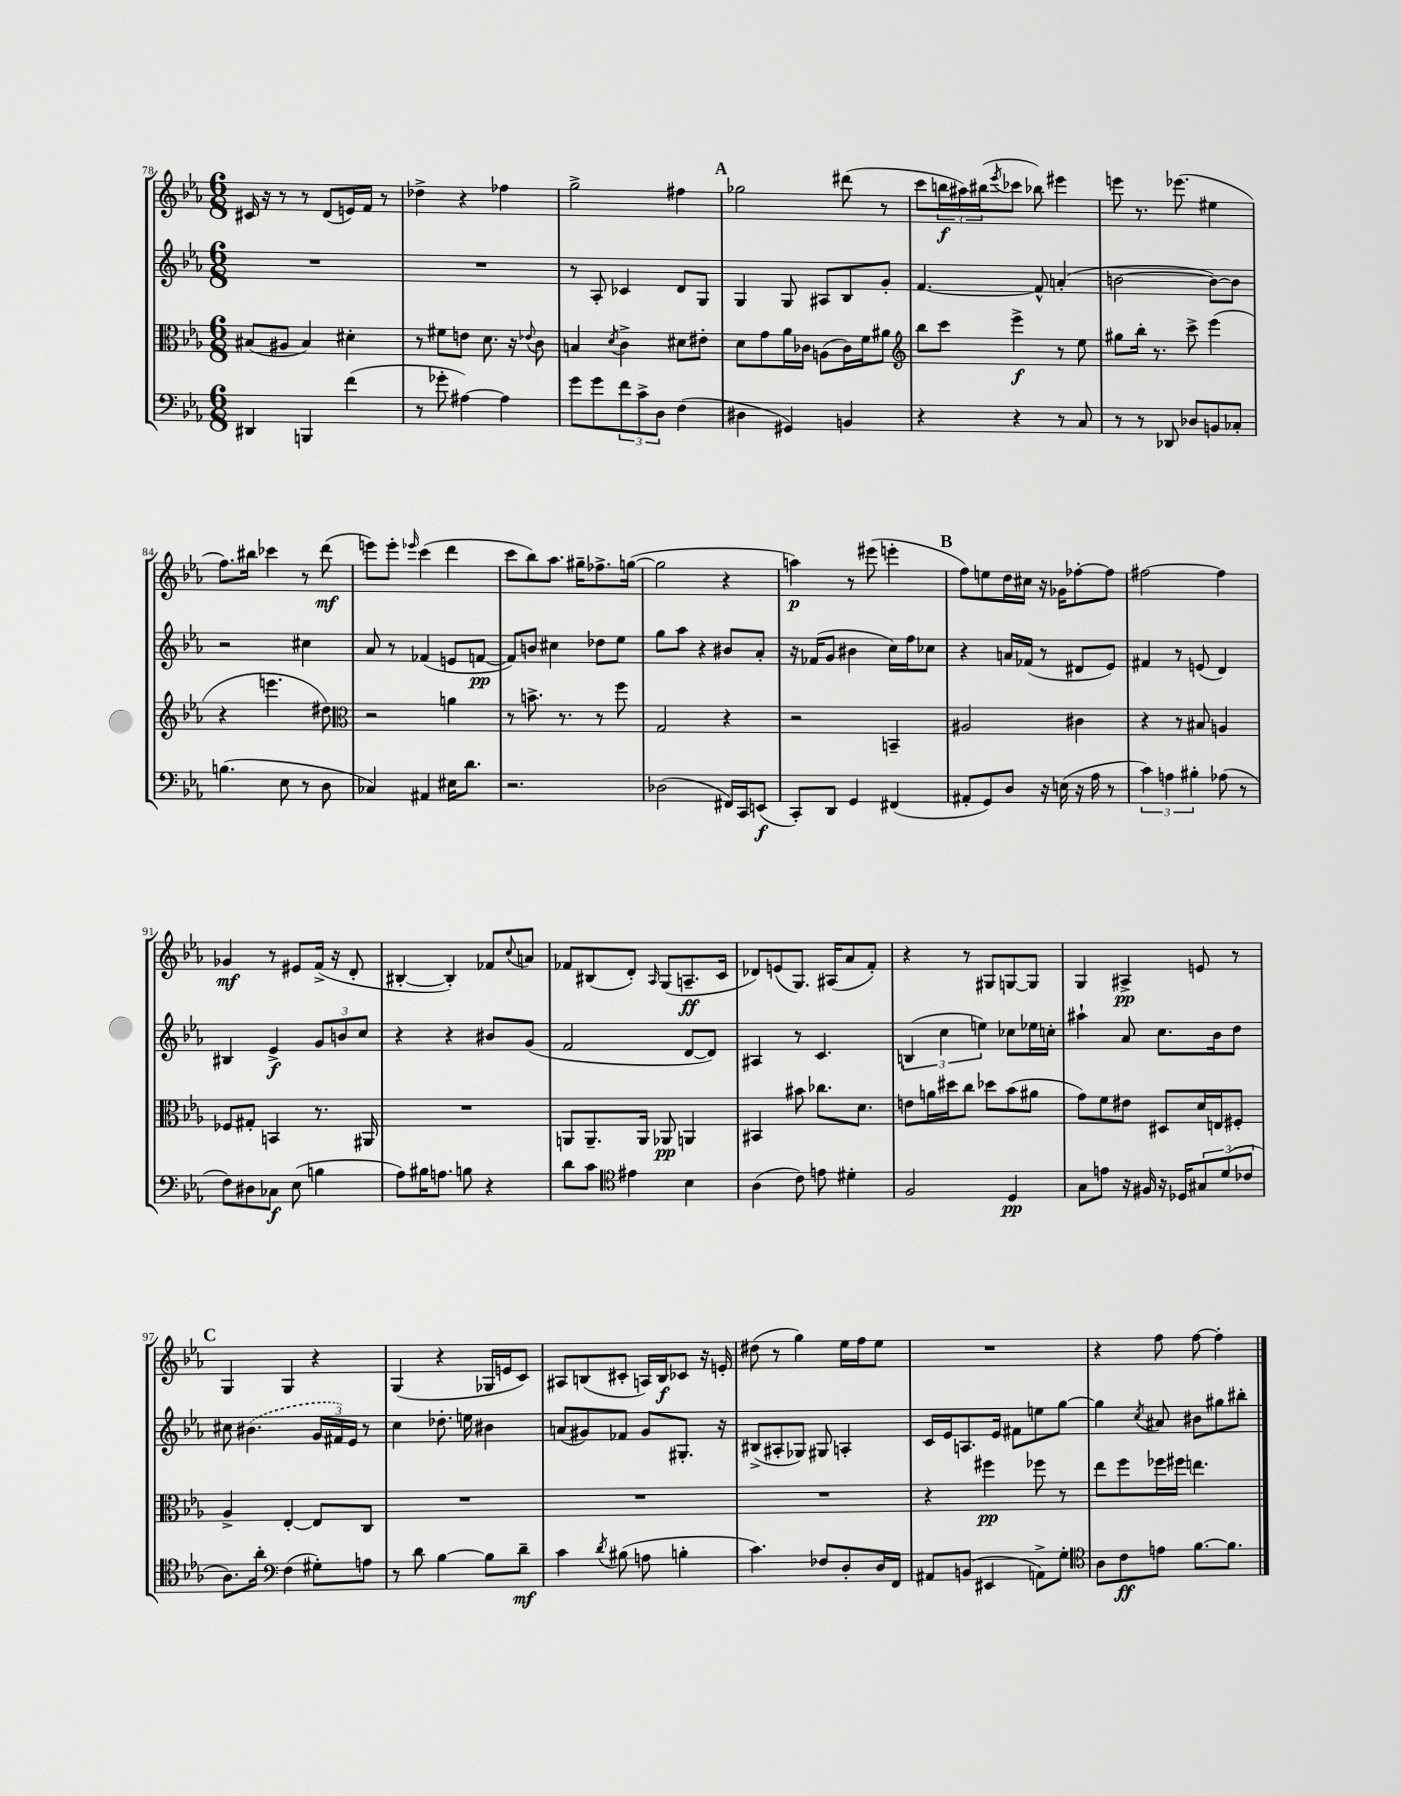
<<
\new StaffGroup <<
\new Staff = "s0" {
    \clef treble \key ees \major \numericTimeSignature \time 6/8
    cis'16 r16 r8 r8 d'8( e'16) f'16 r8 |
    des''4-> r4 fes''4 |
    g''2-> fis''4 |
    \mark \markup { \bold "A" } ges''2 dis'''8( r8 |
    c'''8 \tuplet 3/2 { b''16\f ais''16) bis''16( } \acciaccatura { ees'''8 } ces'''8 bes''8) eis'''4 |
    e'''8 r8. ees'''8.( eis''4 |
    f''8.) bis''16 ces'''4 r8 d'''8\mf( |
    e'''8) e'''8-. \grace { ees'''16 } c'''4( d'''4 |
    c'''8 bes''8) aes''8. gis''16-- fes''8.-> g''16~( |
    g''2 r4 |
    a''4\p) r8 eis'''8( e'''4-. |
    \mark \markup { \bold "B" } f''8) e''8 d''16 cis''16 r16 ges'16 fes''8~-. fes''8 |
    fis''2~ fis''4 |
    ges'4\mf r8 eis'8 f'16->( r16 d'8-. |
    bis4~-. bis4-.) fes'8 \appoggiatura { c''8 } a'8 |
    fes'8 bis8( d'8-.) \grace { aes16 } g8( a8.--\ff c'16 |
    des'8) e'8( g8.) ais16( aes'8 f'8-.) |
    r4 r8 gis8 g8~ g8 |
    g4 ais4->\pp e'8 r8 |
    \mark \markup { \bold "C" } g4 g4 r4 |
    g4( r4 ges16 e'16 c'8) |
    ais8 b8( cis'8-. a16) b16\f ces'8 r16 e'16-. |
    dis''8( r8 g''4) ees''16 f''16 ees''8 |
    R2. |
    r4 f''8 f''8~ f''4-. \bar "|." |
}
\new Staff = "s1" {
    \clef treble \key ees \major \numericTimeSignature \time 6/8
    R2. |
    R2. |
    r8 aes8-. ces'4 d'8 g8 |
    \mark \markup { \bold "A" } g4 g8 ais8 bes8 g'8-. |
    f'4.~ f'8-^ a'4-.( |
    b'2~ b'8~) b'8 |
    r2 cis''4 |
    aes'8 r8 fes'4( e'8 f'8~\pp |
    f'8) b'8 cis''4 des''8 ees''8 |
    g''8 aes''8 r4 bis'8 aes'8-. |
    r16 fes'16( g'8 bis'4 c''16) f''16 ces''8 |
    \mark \markup { \bold "B" } r4 a'16 fes'16( r8 dis'8 ees'8) |
    fis'4 r8 e'8( d'4) |
    bis4 ees'4->\f \tuplet 3/2 { g'8 b'8 c''8 } |
    r4 r4 bis'8 g'8( |
    f'2 d'8~ d'8) |
    ais4 r8 c'4. |
    \tuplet 3/2 { b4( c''4 e''4) } ces''8 ees''16 c''16-. |
    ais''4-! aes'8 c''8. bes'16 d''8 |
    \mark \markup { \bold "C" } cis''8 \once \slurDashed bis'4.( \tuplet 3/2 { g'16 fis'16) ees'16 } r8 |
    c''4 des''8.-. e''16 bis'4 |
    a'8( gis'8) fes'8 gis'8 gis8.-. r16 |
    bis8->( ais8-. ges8) gis8 a4-. |
    c'16 ees'16 a8. ees'16 fis'8 e''8 g''8~ |
    g''4 \acciaccatura { c''8 } ais'8 bis'8 gis''8 bis''8-. \bar "|." |
}
\new Staff = "s2" {
    \clef alto \key ees \major \numericTimeSignature \time 6/8
    bis8( ais8 bis4) dis'4-. |
    r8 fis'8 e'8 d'8. r16 \appoggiatura { ees'8 } c'8 |
    b4 \acciaccatura { d'8 } c'4-> dis'8 eis'8-. |
    \mark \markup { \bold "A" } d'8 g'8 aes'16 ces'16 a8( ces'16) f'16 ais'8 |
    \clef treble bes''8 c'''8 ees'''4->\f r8 ees''8 |
    gis''8 bes''16-. r8. c'''8-> ees'''4( |
    r4 e'''4. dis''8) |
    \clef alto r2 a'4 |
    r8 b'8.-> r8. r8 f''8 |
    g2 r4 |
    r2 b,4-- |
    \mark \markup { \bold "B" } ais2 cis'4 |
    r4 r8 bis8 a4 |
    fes8 gis8-. b,4 r8. ais,16 |
    R2. |
    a,8 a,8.-- a,16 aes,8\pp a,4 |
    bis,4 bis'8 ces''8. d'8. |
    e'8 a'16 dis''16 c''8 des''8 bes'8( ais'8 |
    g'8) f'8 eis'8 dis8 d'16 e16 fis8-. |
    \mark \markup { \bold "C" } aes4-> ees4~-. ees8 c8 |
    R2. |
    R2. |
    R2. |
    r4 fis''4\pp fes''8 r8 |
    ees''8 f''8 fes''16 fis''16 e''4. \bar "|." |
}
\new Staff = "s3" {
    \clef bass \key ees \major \numericTimeSignature \time 6/8
    dis,4 b,,4 f'4( |
    r8 ges'8-. ais4~) ais4 |
    g'8 g'8 \tuplet 3/2 { f'8 c'8-> d8 } f4( |
    \mark \markup { \bold "A" } dis4 gis,4) b,4 |
    r4 r4 r8 c8 |
    r8 r8 des,8 des8 b,8 ces8-. |
    b4.( ees8 r8 d8 |
    ces4) ais,4 eis16 d'8. |
    r2. |
    des2( fis,16) c,16 e,8\f( |
    c,8-.) d,8 g,4 fis,4( |
    \mark \markup { \bold "B" } ais,8-. g,8) d8 r16 e16( r16 aes16 r8 |
    \tuplet 3/2 { c'4) a4 bis4-. } aes8( r8 |
    f8) dis8 ces8\f ees8( b4 |
    aes8) bis16 a8. b8 r4 |
    d'8 c'8 \clef tenor eis'4 bes4 |
    aes4( c'8) e'8 dis'4-. |
    f2 d4\pp |
    g8 e'8 r16 fis16 r16 des16 \tuplet 3/2 { gis8 d'8( ces'8 } |
    \mark \markup { \bold "C" } aes8.) aes'16-. \clef bass f4( gis8-.) a8 |
    r8 d'8 bes4~ bes8 d'8--\mf |
    c'4 \acciaccatura { d'8 } bis8( a8 b4-. |
    c'4.) fes8 d8-. d16 f,16 |
    ais,8 b,8( eis,4 a,8->) g8-. |
    \clef tenor aes8 c'8\ff e'8 f'8.~ f'8. \bar "|." |
}
>>
>>
\layout { \context { \Score currentBarNumber = #78 } }
